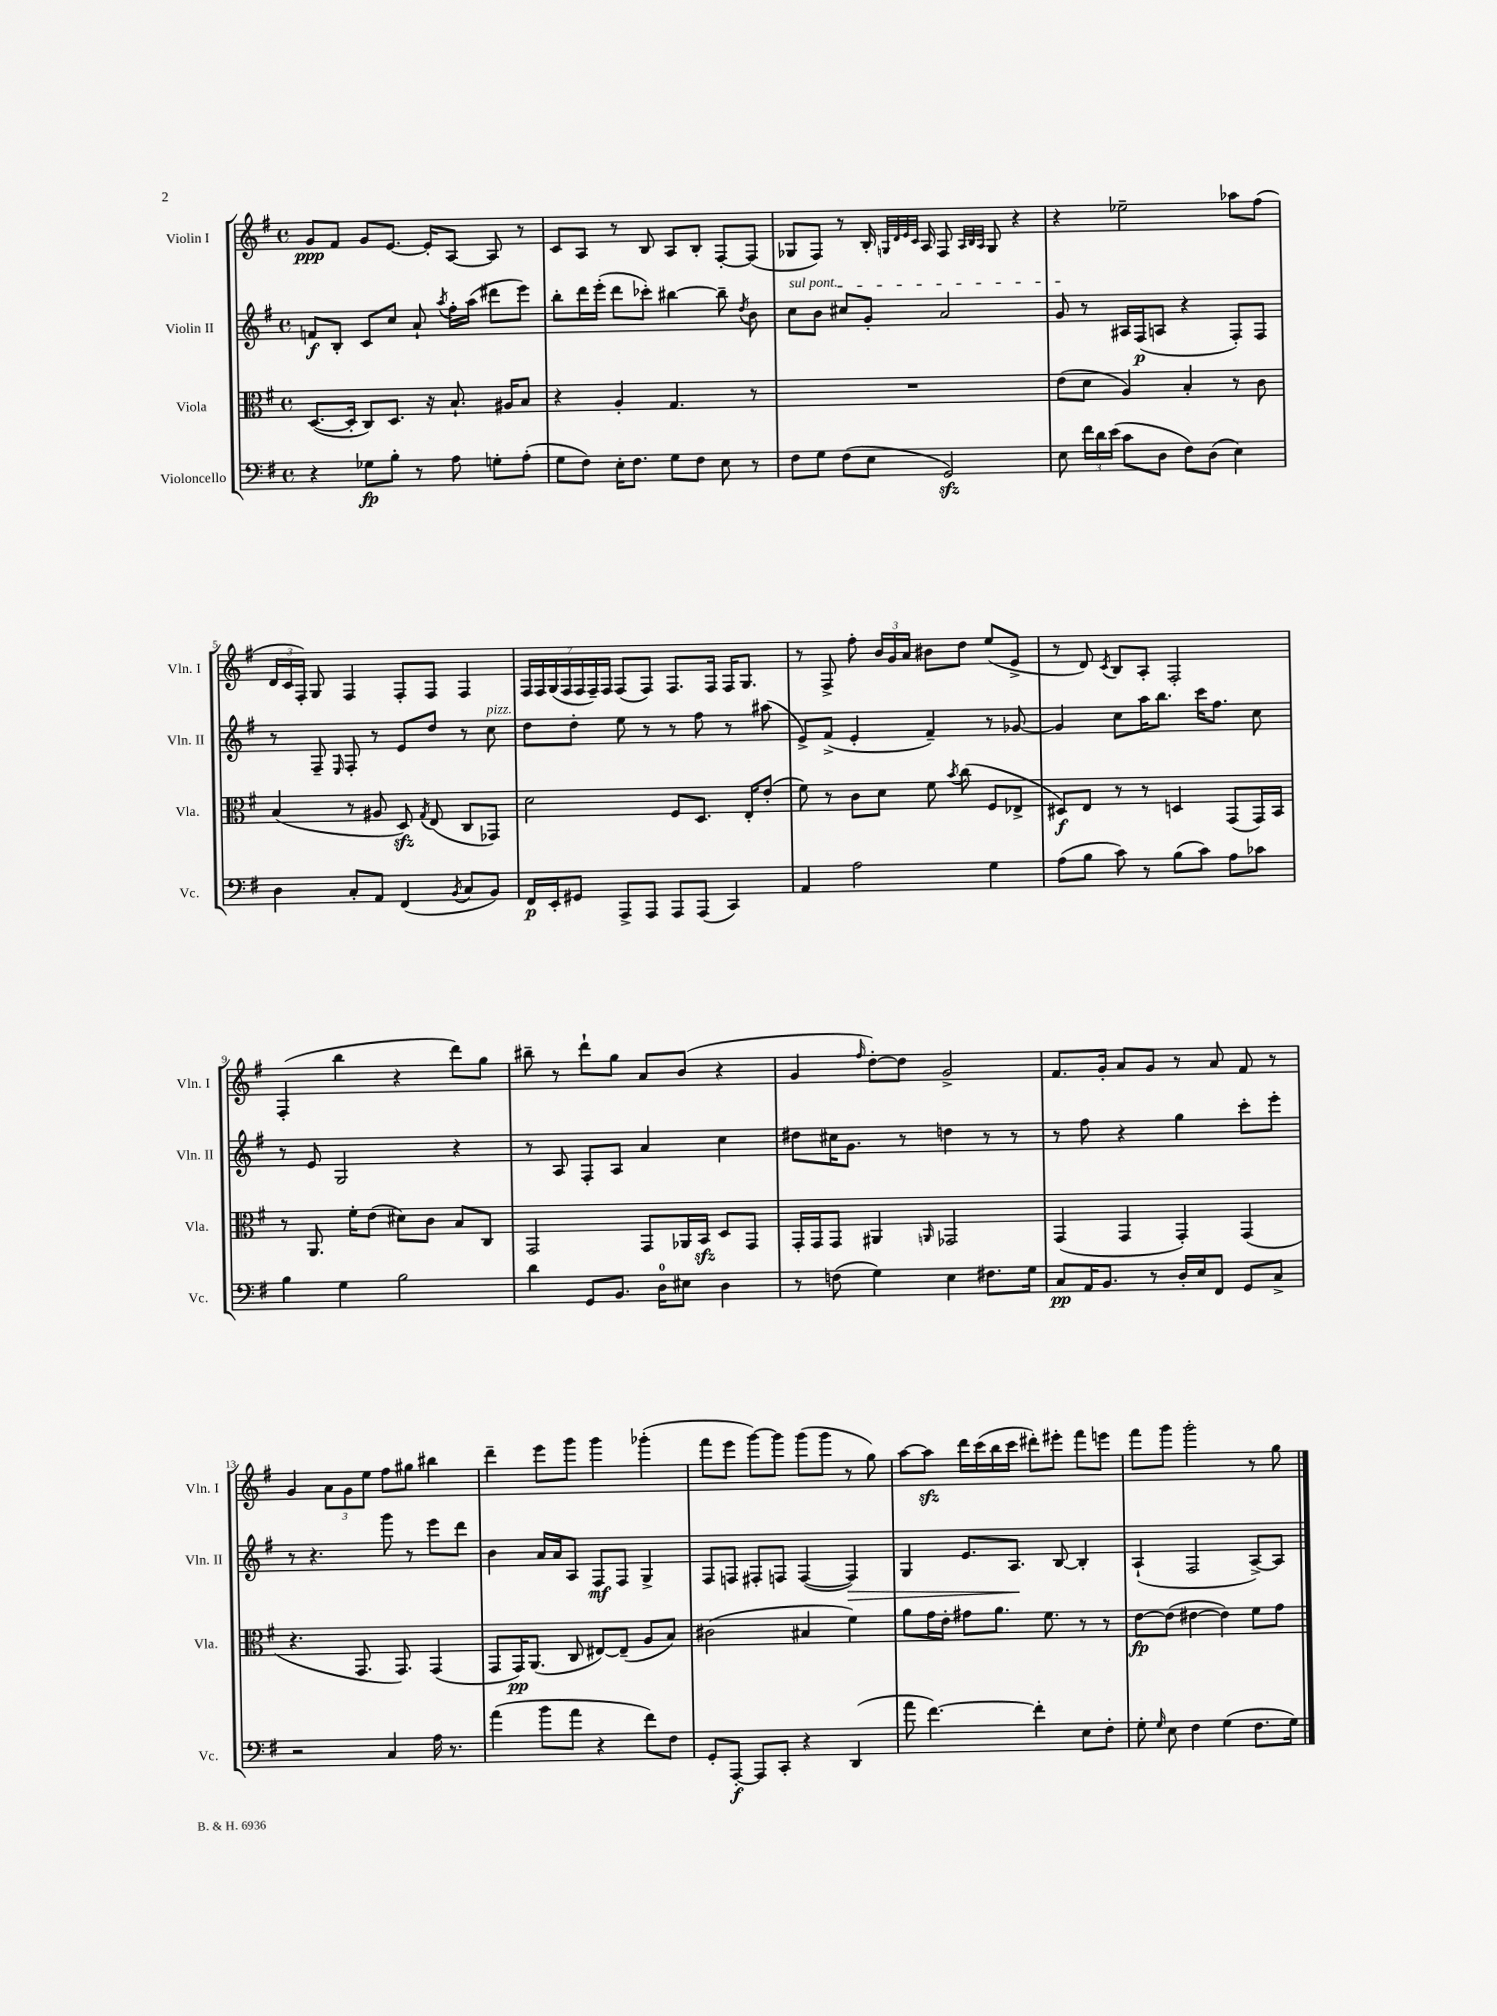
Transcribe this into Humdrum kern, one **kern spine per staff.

**kern	**dynam	**kern	**dynam	**kern	**dynam	**kern	**dynam
*part4	*part4	*part3	*part3	*part2	*part2	*part1	*part1
*staff4	*staff4	*staff3	*staff3	*staff2	*staff2	*staff1	*staff1
*I"Violoncello	*	*I"Viola	*	*I"Violin II	*	*I"Violin I	*
*I'Vc.	*	*I'Vla.	*	*I'Vln. II	*	*I'Vln. I	*
*clefF4	*	*clefC3	*	*clefG2	*	*clefG2	*
*k[f#]	*	*k[f#]	*	*k[f#]	*	*k[f#]	*
*M4/4	*	*M4/4	*	*M4/4	*	*M4/4	*
*met(c)	*	*met(c)	*	*met(c)	*	*met(c)	*
=1	=1	=1	=1	=1	=1	=1	=1
4r	.	([8.D/L	.	8fn/L	f	8g/L	ppp
.	.	.	.	8B'/J	.	8f#/J	.
.	.	16D'/Jk]	.	.	.	.	.
8G-X\L	fp	8C/L)	.	8c/L	.	8g/L	.
8B'\J	.	8.D/J	.	8cc/J	.	[8.e/J	.
8r	.	.	.	8a`/	.	.	.
.	.	16r	.	.	.	16e'/KL]	.
.	.	.	.	8qaa/	.	.	.
8A\	.	8.B`/	.	16ff#'\LL	.	[8A/J	.
.	.	.	.	(16aa\JJ	.	.	.
8Gn'\L	.	.	.	8ddd#X\L	.	8A/]	.
.	.	16A#X/KL	.	.	.	.	.
(8A'\J	.	8B/J	.	8eee\J)	.	8r	.
=2	=2	=2	=2	=2	=2	=2	=2
8G\L	.	4r	.	8bb'\L	.	8c/L	.
8F#\J)	.	.	.	16ddd\L	.	8A/J	.
.	.	.	.	(16eee'\JJ	.	.	.
16E'\KL	.	4A'/	.	8ddd\L	.	8r	.
8.F#\J	.	.	.	.	.	.	.
.	.	.	.	8ccc-X'\J)	.	8B/	.
8G\L	.	4.G/	.	[4bb#X\	.	8A/L	.
8F#\J	.	.	.	.	.	8B'/J	.
8E\	.	.	.	8bb#~\]	.	[8F#'/L	.
.	.	.	.	8qdd/	.	.	.
8r	.	8r	.	8b\	.	(8F#/J]	.
=3	=3	=3	=3	=3	=3	=3	=3
!	!	!	!	!LO:TX:a:i:t=sul pont.	!	!	!
8F#\L	.	1r	.	8cc\L	.	8G-X/L	.
8G\J	.	.	.	8b\J	.	8F#/J)	.
(8F#\L	.	.	.	8cc#X/L	.	8r	.
8E\J	.	.	.	8g'/J	.	16B'/	.
.	.	.	.	.	.	32qqGn/LLL	.
.	.	.	.	.	.	32qqd/	.
.	.	.	.	.	.	32qqe/	.
.	.	.	.	.	.	32qqc/JJJ	.
.	.	.	.	.	.	16A/	.
2GGzz/)	.	.	.	2a/	.	8F#/	.
.	.	.	.	.	.	32qqA/LLL	.
.	.	.	.	.	.	32qqB/	.
.	.	.	.	.	.	32qqA/JJJ	.
.	.	.	.	.	.	8G/	.
.	.	.	.	.	.	4r	.
=4	=4	=4	=4	=4	=4	=4	=4
8E\	.	(8e\L	.	8g/	.	4r	.
24f#\LL	.	8d\J	.	8r	.	.	.
24d\	.	.	.	.	.	.	.
(24e\JJ	.	.	.	.	.	.	.
8c\L	.	4A/)	.	16A#X/LL	.	2ee-X~\	.
.	.	.	.	(16F#/J	p	.	.
8D\J	.	.	.	8An/J	.	.	.
8F#\L)	.	4B'/	.	4r	.	.	.
(8D\J	.	.	.	.	.	.	.
4E\)	.	8r	.	8F#'/L)	.	8aa-X\L	.
.	.	8c\	.	8F#/J	.	(8ff#\J	.
!!LO:LB:g=z
=5	=5	=5	=5	=5	=5	=5	=5
4D\	.	(4B/	.	8r	.	24d/LL	.
.	.	.	.	.	.	24c/	.
.	.	.	.	.	.	24F#'/JJ)	.
.	.	.	.	8F#~/	.	8G/	.
.	.	.	.	16qqE/	.	.	.
8C'/L	.	8r	.	8F#'/	.	4F#/	.
8AA/J	.	8A#X/	.	8r	.	.	.
(4FF#/	.	8Dzz/)	.	8e/L	.	8F#'/L	.
.	.	8qG/	.	.	.	.	.
.	.	(8E/	.	8dd/J	.	8F#/J	.
8qBB/	.	.	.	.	.	.	.
8C/L	.	8C/L	.	8r	.	4F#/	.
!	!	!	!	!LO:TX:a:i:t=pizz.	!	!	!
8BB/J)	.	8GG-X/J)	.	8cc\	.	.	.
=6	=6	=6	=6	=6	=6	=6	=6
16FF#/LL	p	2d\	.	8dd\L	.	28F#/LL	.
.	.	.	.	.	.	28F#/	.
16EE'/J	.	.	.	.	.	.	.
.	.	.	.	.	.	(28G/	.
.	.	.	.	.	.	28F#/	.
8GG#X/J	.	.	.	8dd'\J	.	.	.
.	.	.	.	.	.	28F#/	.
.	.	.	.	.	.	28F#~/)	.
.	.	.	.	.	.	28F#/JJ	.
8AAA^/L	.	.	.	8ee\	.	(8F#/L	.
8AAA/J	.	.	.	8r	.	8F#/J)	.
8AAA/L	.	8F#/L	.	8r	.	8.F#/L	.
(8AAA/J	.	8.D/J	.	8ff#\	.	.	.
.	.	.	.	.	.	16F#/Jk	.
4CC/)	.	.	.	8r	.	16F#/KL	.
.	.	16E'/KL	.	.	.	8.G/J	.
.	.	(8e'/J	.	(8aa#X\	.	.	.
=7	=7	=7	=7	=7	=7	=7	=7
4AA/	.	8f#\)	.	8e^/L)	.	8r	.
.	.	8r	.	(8f#^/J	.	8F#^/	.
2A\	.	8c\L	.	4e'/	.	8ff#'\	.
.	.	8d\J	.	.	.	24b/LL	.
.	.	.	.	.	.	24g/	.
.	.	.	.	.	.	24a/JJ	.
.	.	8f#\	.	4f#~/)	.	8b#X\L	.
.	.	8qb/	.	.	.	.	.
.	.	(8cc\	.	.	.	8dd\J	.
4G\	.	8F#/L	.	8r	.	(8ee/L	.
.	.	8E-X^/J	.	[8g-X/	.	8e^/J	.
=8	=8	=8	=8	=8	=8	=8	=8
(8A\L	.	8D#X/L)	f	4g-/]	.	8r	.
8B\J	.	8E/J	.	.	.	8d/)	.
.	.	.	.	.	.	8qc/	.
8c\)	.	8r	.	8cc\L	.	8B/L	.
8r	.	8r	.	16aa\K	.	8A'/J	.
.	.	.	.	8.bb\J	.	.	.
(8B\L	.	4Dn/	.	.	.	2F#'/	.
8c\J)	.	.	.	16ccc\KL	.	.	.
.	.	.	.	8.ff#\J	.	.	.
8A\L	.	(8GG/L	.	.	.	.	.
8c-X\J	.	16GG/L)	.	8cc\	.	.	.
.	.	16BB/JJ	.	.	.	.	.
!!LO:LB:g=z
=9	=9	=9	=9	=9	=9	=9	=9
4B\	.	8r	.	8r	.	(4F#'/	.
.	.	8.AA/	.	8e/	.	.	.
4G\	.	.	.	2G/	.	4bb\	.
.	.	16f#'\KL	.	.	.	.	.
.	.	(8e\J	.	.	.	.	.
2B\	.	8d#X\L)	.	.	.	4r	.
.	.	8c\J	.	.	.	.	.
.	.	8B/L	.	4r	.	8ddd\L)	.
.	.	8C/J	.	.	.	8gg\J	.
=10	=10	=10	=10	=10	=10	=10	=10
4d\	.	2GG/	.	8r	.	8bb#X~\	.
.	.	.	.	8A/	.	8r	.
8GG/L	.	.	.	8F#'/L	.	8ddd`\L	.
8.BB/J	.	.	.	8A/J	.	8gg\J	.
.	.	8GG/L	.	4a/	.	8a/L	.
16D\KL	.	.	.	.	.	.	.
8E#X\J	.	16AA-X/L	.	.	.	(8b/J	.
.	.	16BBzz/JJ	.	.	.	.	.
4D\	.	8D/L	.	4cc\	.	4r	.
.	.	8GG/J	.	.	.	.	.
=11	=11	=11	=11	=11	=11	=11	=11
8r	.	16GG'/LL	.	8dd#X\L	.	4g/	.
.	.	16GG/J	.	.	.	.	.
(8Fn\	.	8GG/J	.	16cc#X\K	.	.	.
.	.	.	.	8.g\J	.	.	.
.	.	.	.	.	.	16qqff#/	.
4G\)	.	4AA#X/	.	.	.	[8dd'\L)	.
.	.	.	.	8r	.	8dd\J]	.
.	.	16qqAAn/	.	.	.	.	.
4E\	.	2GG-X/	.	4ddn\	.	2g^/	.
8.F#X\L	.	.	.	8r	.	.	.
.	.	.	.	8r	.	.	.
16G\Jk	.	.	.	.	.	.	.
=12	=12	=12	=12	=12	=12	=12	=12
8C/L	pp	(4GG/	.	8r	.	8.f#/L	.
16AA/K	.	.	.	8ff#\	.	.	.
8.BB/J	.	.	.	.	.	16g'/Jk	.
.	.	4GG/	.	4r	.	8a/L	.
8r	.	.	.	.	.	8g/J	.
16D'/LL	.	4GG'/)	.	4gg\	.	8r	.
16E/J	.	.	.	.	.	.	.
8FF#/J	.	.	.	.	.	8a/	.
8GG/L	.	(4GG/	.	8ccc'\L	.	8f#/	.
8C^/J	.	.	.	8eee'\J	.	8r	.
!!LO:LB:g=z
=13	=13	=13	=13	=13	=13	=13	=13
2r	.	4.r	.	8r	.	4g/	.
.	.	.	.	4.r	.	.	.
.	.	.	.	.	.	12a\L	.
.	.	.	.	.	.	12g\	.
.	.	8.GG/	.	.	.	.	.
.	.	.	.	.	.	12ee\J	.
4C/	.	.	.	8ggg\	.	8ff#\L	.
.	.	8.GG/)	.	.	.	.	.
.	.	.	.	8r	.	8gg#X\J	.
16A\	.	(4GG/	.	8eee\L	.	4bb#X\	.
8.r	.	.	.	.	.	.	.
.	.	.	.	8ddd\J	.	.	.
=14	=14	=14	=14	=14	=14	=14	=14
(4a\	.	8GG/L	.	4b\	.	4ddd~\	.
.	.	16GG/K)	pp	.	.	.	.
.	.	(8.AA/J	.	.	.	.	.
8b\L	.	.	.	16a/LL	.	8eee\L	.
.	.	.	.	16a/J	.	.	.
8a\J	.	8C/	.	8A/J	.	8ggg\J	.
4r	.	[8E#X/L)	.	8F#/L	mf	4ggg\	.
.	.	(8E#~/J]	.	8F#/J	.	.	.
8f#\L)	.	8A/L	.	4G^/	.	(4ggg-X'\	.
8F#\J	.	8B/J)	.	.	.	.	.
=15	=15	=15	=15	=15	=15	=15	=15
8GG'/L	.	(2c#X\	.	8F#/L	.	8fff#\L	.
[8AAA'/J	f	.	.	8Fn/J	.	8eee\J	.
8AAA/L]	.	.	.	8F#X'/L	.	[8ggg\L)	.
8CC'/J	.	.	.	8Fn/J	.	8ggg\J]	.
4r	.	4B#X/	.	([4F/	.	(8ggg\L	.
.	.	.	.	.	.	8ggg\J	.
!	!	!	!	!	!LO:HP:b	!	!
(4DD/	.	4f#\)	.	4F/])	>	8r	.
.	.	.	.	.	.	8gg\)	.
=16	=16	=16	=16	=16	=16	=16	=16
8a\	.	8a\L	.	4G/	.	[8aa\L	.
[4.f#\)	.	16g\L	.	.	.	8aazz\J]	.
.	.	16e'\JJ	.	.	.	.	.
.	.	8g#X\L	.	8.e/L	.	16ddd\LL	.
.	.	.	.	.	.	(16ccc\	.
.	.	8.a\J	.	.	.	16bb\	.
.	.	.	.	8.A/J	.	16ccc\JJ	.
4f#'\]	.	.	.	.	.	8ddd#X'\L)	.
.	.	8.f#\	.	.	.	.	.
.	.	.	.	[8B/	]	8eee#X'\J	.
8E\L	.	8r	.	4B'/]	.	8fff#\L	.
8F#'\J	.	8r	.	.	.	8eeen\J	.
=17	=17	=17	=17	=17	=17	=17	=17
8G'\	.	[8e\L	fp	(4A`/	.	8fff#\L	.
16qqG/	.	.	.	.	.	.	.
8E\	.	(8e\J]	.	.	.	8ggg\J	.
4F#\	.	[4e#X\	.	2F#/	.	2ggg'\	.
(4G\	.	4e#\])	.	.	.	.	.
8.F#\L	.	8f#\L	.	[8A^/L)	.	8r	.
.	.	8g\J	.	8A/J]	.	8gg\	.
16G\Jk)	.	.	.	.	.	.	.
==	==	==	==	==	==	==	==
*-	*-	*-	*-	*-	*-	*-	*-
